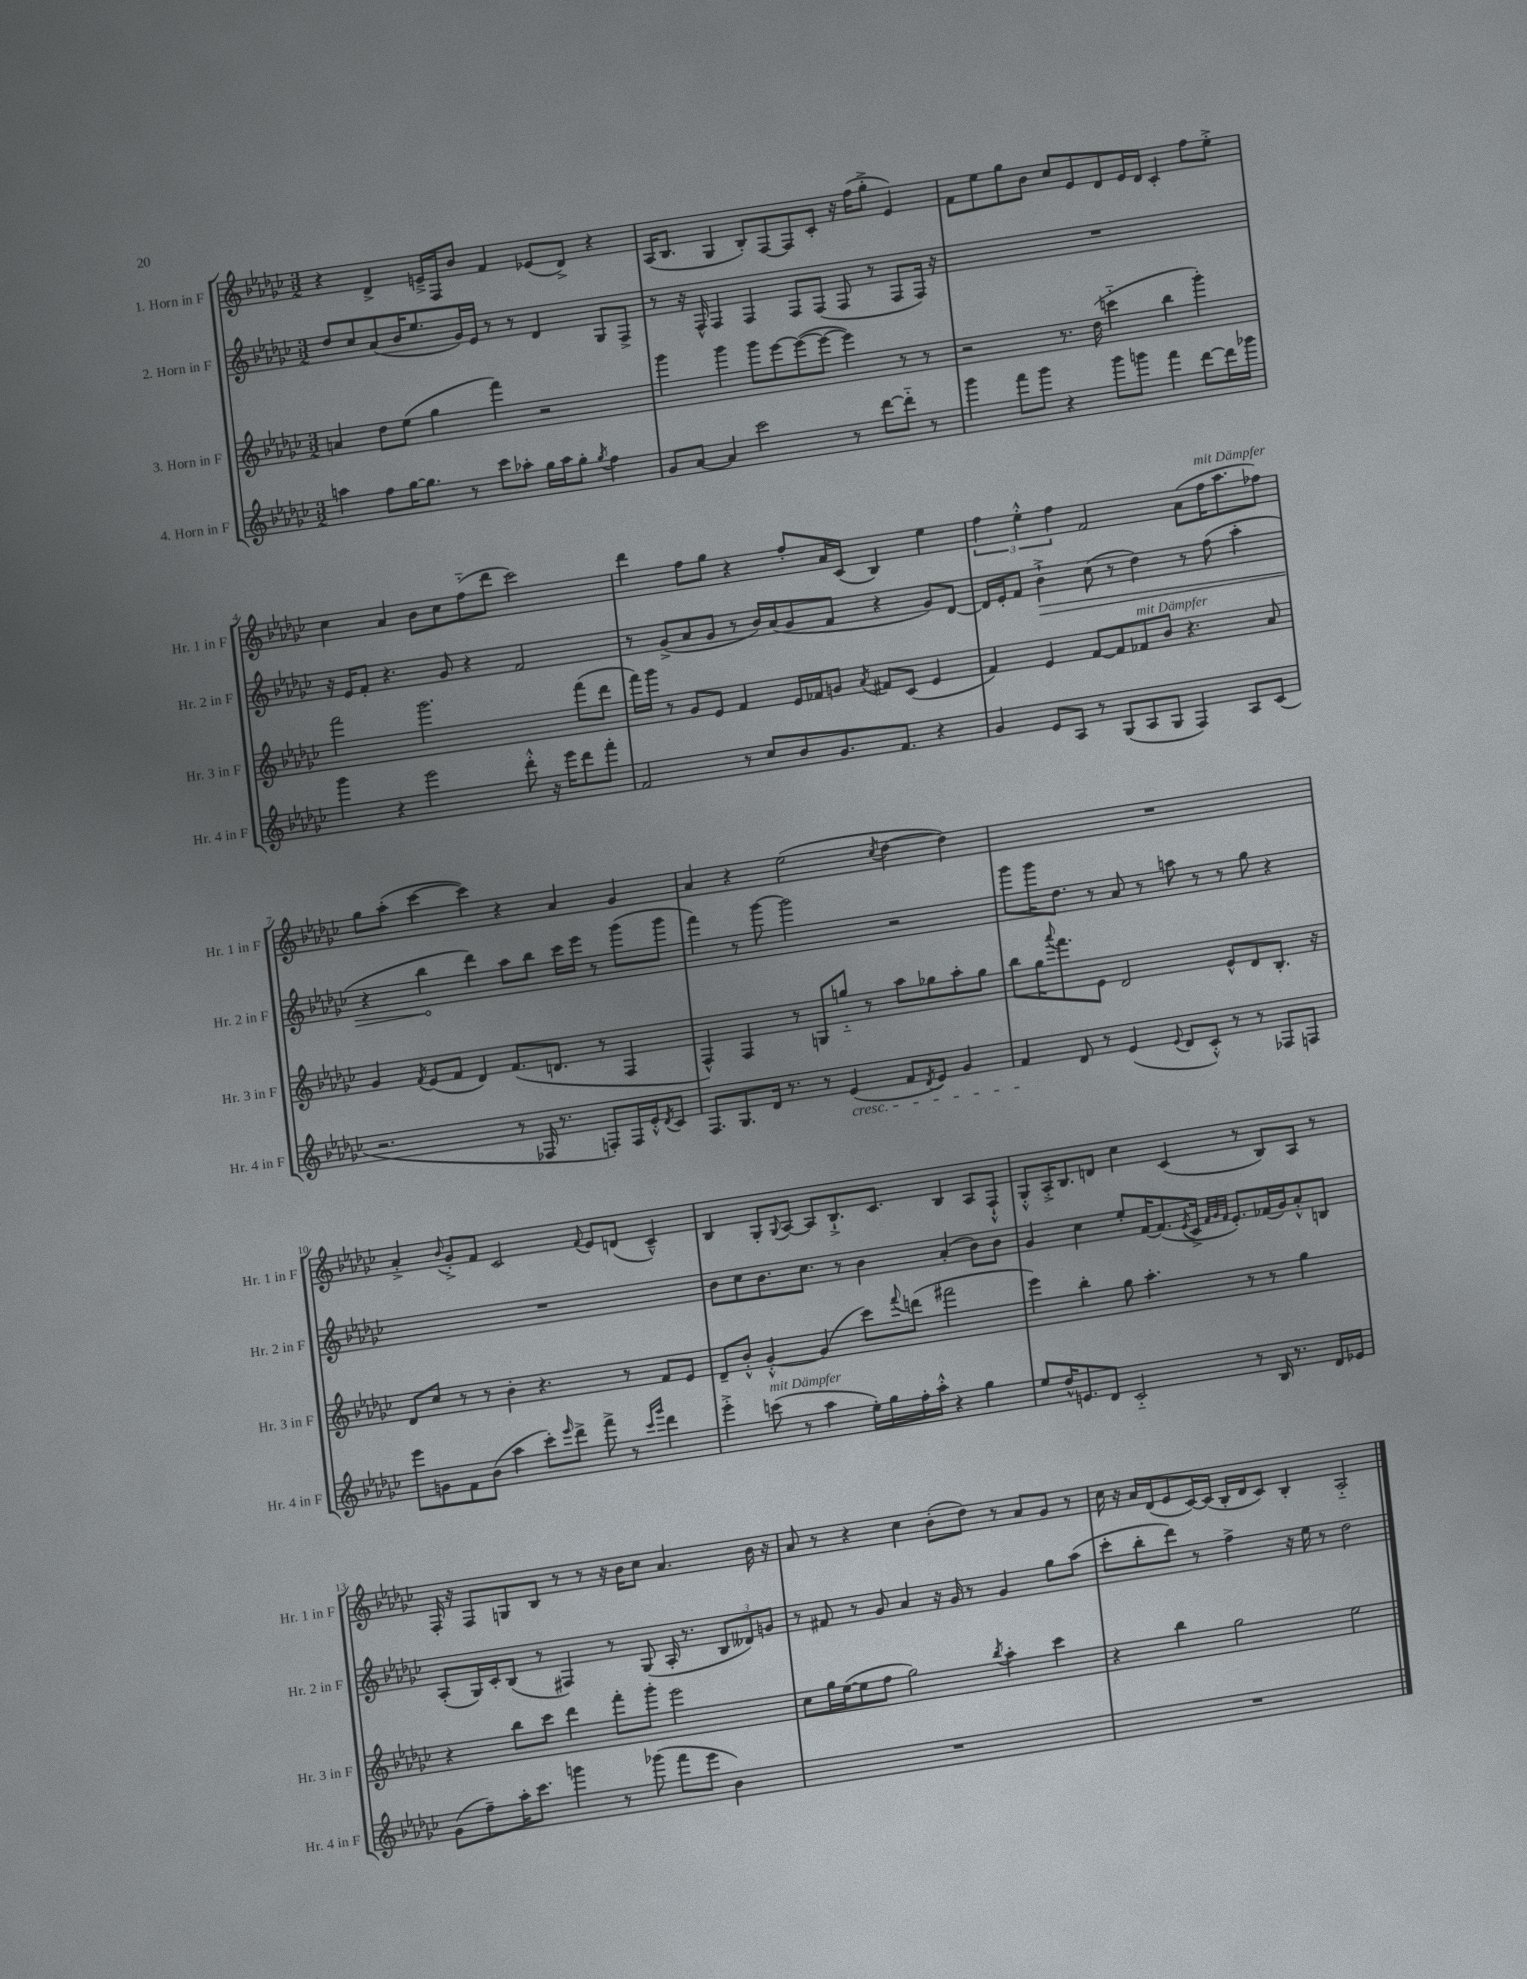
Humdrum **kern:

**kern	**kern	**kern	**kern
*staff4	*staff3	*staff2	*staff1
*clefG2	*clefG2	*clefG2	*clefG2
*k[b-e-a-d-g-c-]	*k[b-e-a-d-g-c-]	*k[b-e-a-d-g-c-]	*k[b-e-a-d-g-c-]
*M3/2	*M3/2	*M3/2	*M3/2
4aa\	4a/	8dd-/L	4r
.	.	8cc-/	.
8ff\L	8dd-\L	(8a-/	4d-^/
[16gg-\K	(8ee-\J	16b-/K	.
8.gg-\]J	.	8.ee-/	.
.	4gg-\	.	16e~^/LL
.	.	.	16F/J
8r	.	16g-/L)	8b-/J
.	.	16e-/JJ	.
8ccc-\L	4fff\)	8r	4f/
8aa-'\J	.	8r	.
16gg-\LL	2r	4d-/	(8e-/L
16aa-\J	.	.	.
8gg-'\J	.	.	8d-^/J)
8qgg-/	.	.	.
4ff\	.	8G-/L	4r
.	.	8F^/J	.
=	=	=	=
8g-/L	4ggg-\	8r	(16A-/LK
.	.	.	8.B-/J
[8a-/J	.	16r	.
.	.	16F^^/	.
4a-/]	4ggg-\	4F/	4G-/
2ccc-\	8ggg-\L	4F/	8B-'/L)
.	[8eee-\	.	[8F/
.	(8eee-\_	8F/L	8F/]
.	8eee-\_J	(8F/J	8c-'/J
8r	4eee-\])	8F/	16r
.	.	.	(16ff\LK
[8ddd-\L	.	8r	8gg-'^\J
8ddd-'~\]J	8r	8F/L	4e-/)
8r	8r	16F/Jk)	.
.	.	16r	.
=	=	=	=
4ggg-\	2r	1.r	8f\L
.	.	.	8ee-\
8fff\L	.	.	8gg-\
8ggg-\J	.	.	8b-\J
4r	8.r	.	8cc-/L
.	.	.	8e-/
.	(16dd-\	.	.
8ggg-\L	4ccc'~\	.	8d-/
8ggg\J	.	.	16e-/L
.	.	.	16d-/JJ
4fff\	4bb-\	.	4c-'/
[8ddd-\L	4ggg-'\)	.	8ff\L
16ddd-\]L	.	.	8ee-'^\J
16ggg-\JJ	.	.	.
=	=	=	=
4ggg-\	2fff\	16r	4cc-\
.	.	16e-/LK	.
.	.	8f'/J	.
4r	.	4.r	4a-/
2eee-\	2.ggg-\	.	8b-\L
.	.	8g-/	8cc-\
.	.	4r	(8ff'~\
.	.	.	8ddd-\J
8ddd-'^^\	.	2f/	2ccc-\)
16r	.	.	.
16eee-\LK	.	.	.
8ddd-\	(8fff\L	.	.
8fff'\J	8ddd-\J	.	.
=	=	=	=
2f/	16fff\LL)	8r	4ddd-\
.	16ggg-\JJ	.	.
.	8r	(8g-^/L	.
.	8g-/L	8a-/	8ff\L
.	8e-/J	8g-/J	8gg-\J
8r	4f/	8r	4r
8cc-/L	.	16b-/LL)	.
.	.	(16a-/J	.
8b-/	16e-/LL	8g-/	8ff'/L
.	16f-/J	.	.
8.g-/	8g/J	8f/J	16a-/L
.	.	.	(16c-/JJ
.	8qa-/	.	.
.	8f#/L	4r	4B-/)
8.f/J	.	.	.
.	(8c-/J	.	.
4r	4e-/	8g-/L)	4ee-\
.	.	[8d-/J	.
=	=	=	=
4g-/	4f/)	16d-/]LL	6ff\
.	.	16e-'/J	.
.	.	8f/J	.
.	.	.	6ee-'^^\
8e-/L	4e-/	4b-`^\	.
.	.	.	6ff\
8A-/J	.	.	.
8r	[8f/L	(8cc-\	2f/
(8G-/L	8f/]	8r	.
8A-/	8f-/	4dd-\)	.
8G-/J	8b-/J	.	.
4F/)	4.r	8r	(8a-\L
.	.	(8ff\	16ff\K
.	.	.	8.aa-\
8A-/L	.	4aa-'\	.
(8c-/J	8a-/	.	8ff-\J)
=	=	=	=
2.r	4g-/	4r	8gg-\L
.	.	.	(8aa-'\J
.	8qf/	.	.
.	(8e-/L	4bb-\	[4ccc-\
.	8f/J	.	.
.	4d-/)	4ddd-\)	4ccc-\])
8r	(8.f/L	8aa-\L	4r
16F-/	.	8bb-\J	.
8.r	8.d/J	.	.
.	.	16ccc-\LL	4a-/
.	.	16eee-\JJ	.
8F'/L)	8r	8r	.
16F/L	4F/	(8ggg-\L	4g-/
16e-'^^/J	.	.	.
8qd-/	.	.	.
8c-/J	.	8ggg-\J	.
=	=	=	=
8.F/L	4F^^/)	4fff\)	4a-/
8.G-/	.	.	.
.	4F/	8r	4r
16d-/Jk	.	[8ggg-\	.
8.r	.	.	.
.	8r	2ggg-\]	(2ee-\
8r	8G/L	.	.
(4e-/	8gg'~/J	.	.
.	8r	.	.
.	.	.	8qcc-/
8f/L	8aa-\L	2r	[4dd-\
8qd-/	.	.	.
8e-/J)	8gg-\	.	.
4g-/	8aa-'\	.	4dd-\])
.	8gg-\J	.	.
=	=	=	=
4f/	8bb-\L	8ggg-\L	1.r
.	16gg-\K	16ggg-\K	.
.	8qqaaa-/	.	.
.	8.fff\	8.dd-\J	.
8d-/	.	.	.
8r	8e-\J	8r	.
(4e-/	2d-/	8a-/	.
.	.	8r	.
8qqe-/	.	.	.
8d-/L	.	8aa\	.
8c-'^^/J)	.	8r	.
8r	8e-^^/L	8r	.
8r	8d-/	8gg-\	.
8F-/L	8.B-'/J	4r	.
8F/J	.	.	.
.	16r	.	.
=	=	=	=
8eee-\L	8d-/L	1.r	4a-'^/
8g\	8cc-/J	.	.
.	.	.	8qqb-/
8f\	8r	.	8g-'^/L
(8b-\J	8r	.	8f/J
4aa-\	4b-'\	.	2c-/
8ccc-'\L)	4.r	.	.
16qqeee-/	.	.	.
8ddd-^\J	.	.	.
.	.	.	8qqf/
8fff^\	.	.	8e-/L
8r	8r	.	(8d/J
16qqccc-/LL	.	.	.
16qqggg-/JJ	.	.	.
4ddd-\	8f/L	.	4c-~^^/)
.	8e-/J	.	.
=	=	=	=
4eee-'^\	8d-~/L	8b-\L	4B-/
.	8b-'^^/J	8cc-\	.
(8ccc\	[4g-'^^/	8.b-\	8G-'/L
.	.	.	8qqG-/
8r	.	.	[8A-/J
.	.	8.cc-\J	.
4aa-\	(4g-/]	.	8A-/]L
.	.	8r	8.B-`^/
16ee-'\LL)	8ccc-\L)	4b-\	.
16gg-\	.	.	8.c-/J
.	8qqfff/	.	.
16ff'\	(8ddd\J	.	.
16aa-'^^\JJ	.	.	.
4r	2fff#\	(4a-'/	4B-/
4gg-\	.	8b-\L)	8A-/L
.	.	8b-\J	8F`^^/J
=	=	=	=
8ee-/L	4eee-\)	4g-/	8G-'^^/L
16dd-^^/K	.	.	16A-'^/K
8.e/	.	.	8.B-/
.	4bb-'\	4cc-\	.
8d-/J	.	.	8d/J
2c-'~/	8gg-\	8ee-'/L	4cc-\
.	4.aa-'\	[16f/K	.
.	.	(8.f/]	.
.	.	.	(4c-/
.	.	8qe-/	.
.	.	16c-^/Jk	.
.	.	32qqf/LLL	.
.	.	32qqg-/	.
.	.	32qqf/JJJ	.
.	.	8.e-'/L)	.
8r	8r	.	8r
16B-/	8r	(16f-/L	8B-/L)
8.r	.	16g-/J)	.
.	4gg-\	8a-'^^/	8A-/J
16d-/LL	.	8B/J	8r
16e-/JJ	.	.	.
=	=	=	=
(8g-\L	4r	(8A-'/L	16F'/
.	.	.	16r
8ff~\)	.	16G-/L)	8F/L
.	.	16c-'/J	.
16aa-'\K	8bb-\L	(8B-/J	8G/
8.ccc-\J	.	.	.
.	8ccc-\J	8r	8B-/J
4ggg\	4ddd-\	4F#/)	8r
.	.	.	8r
8r	8fff'\L	8r	16r
.	.	.	16b-\LK
(8ggg-\	8ggg-'\J	(8G-/	8cc-\J
8fff\L	2eee-\	16A-'/	4.a-/
.	.	8.r	.
8eee-\J	.	.	.
4b-\)	.	12B-/L	.
.	.	12d--/)	.
.	.	.	16b-\
.	.	12g/J	.
.	.	.	16r
=	=	=	=
1.r	8cc-\L	8r	8a-/
.	16gg-\L	8f#/	8r
.	([16ee-\J	.	.
.	8ee-\]	8r	4r
.	8ff\J	8g-/	.
.	2gg-\)	4a-/	4cc-\
.	.	16r	(8b-'\L
.	.	16g-/	.
.	.	8r	8dd-\J)
.	8qbb-/	.	.
.	4aa-'\	4g-/	8r
.	.	.	8a-/L
.	4ccc-\	8gg-\L	8g-/J
.	.	(8aa-\J	8r
=	=	=	=
1.r	4r	8ccc-'\L	16cc-\
.	.	.	16r
.	.	8bb-'\	16a-/LL
.	.	.	(16d-/J
.	4bb-\	8ddd-\J)	8e-/
.	.	8r	[16c-/L)
.	.	.	(16c-/]JJ
.	2gg-\	4ff^\	16B-'/LL
.	.	.	16d-/J
.	.	.	8c-/J)
.	.	16r	4B-'/
.	.	16ee-\	.
.	.	8r	.
.	2ee-\	2dd-\	2A-'~/
==	==	==	==
*-	*-	*-	*-
